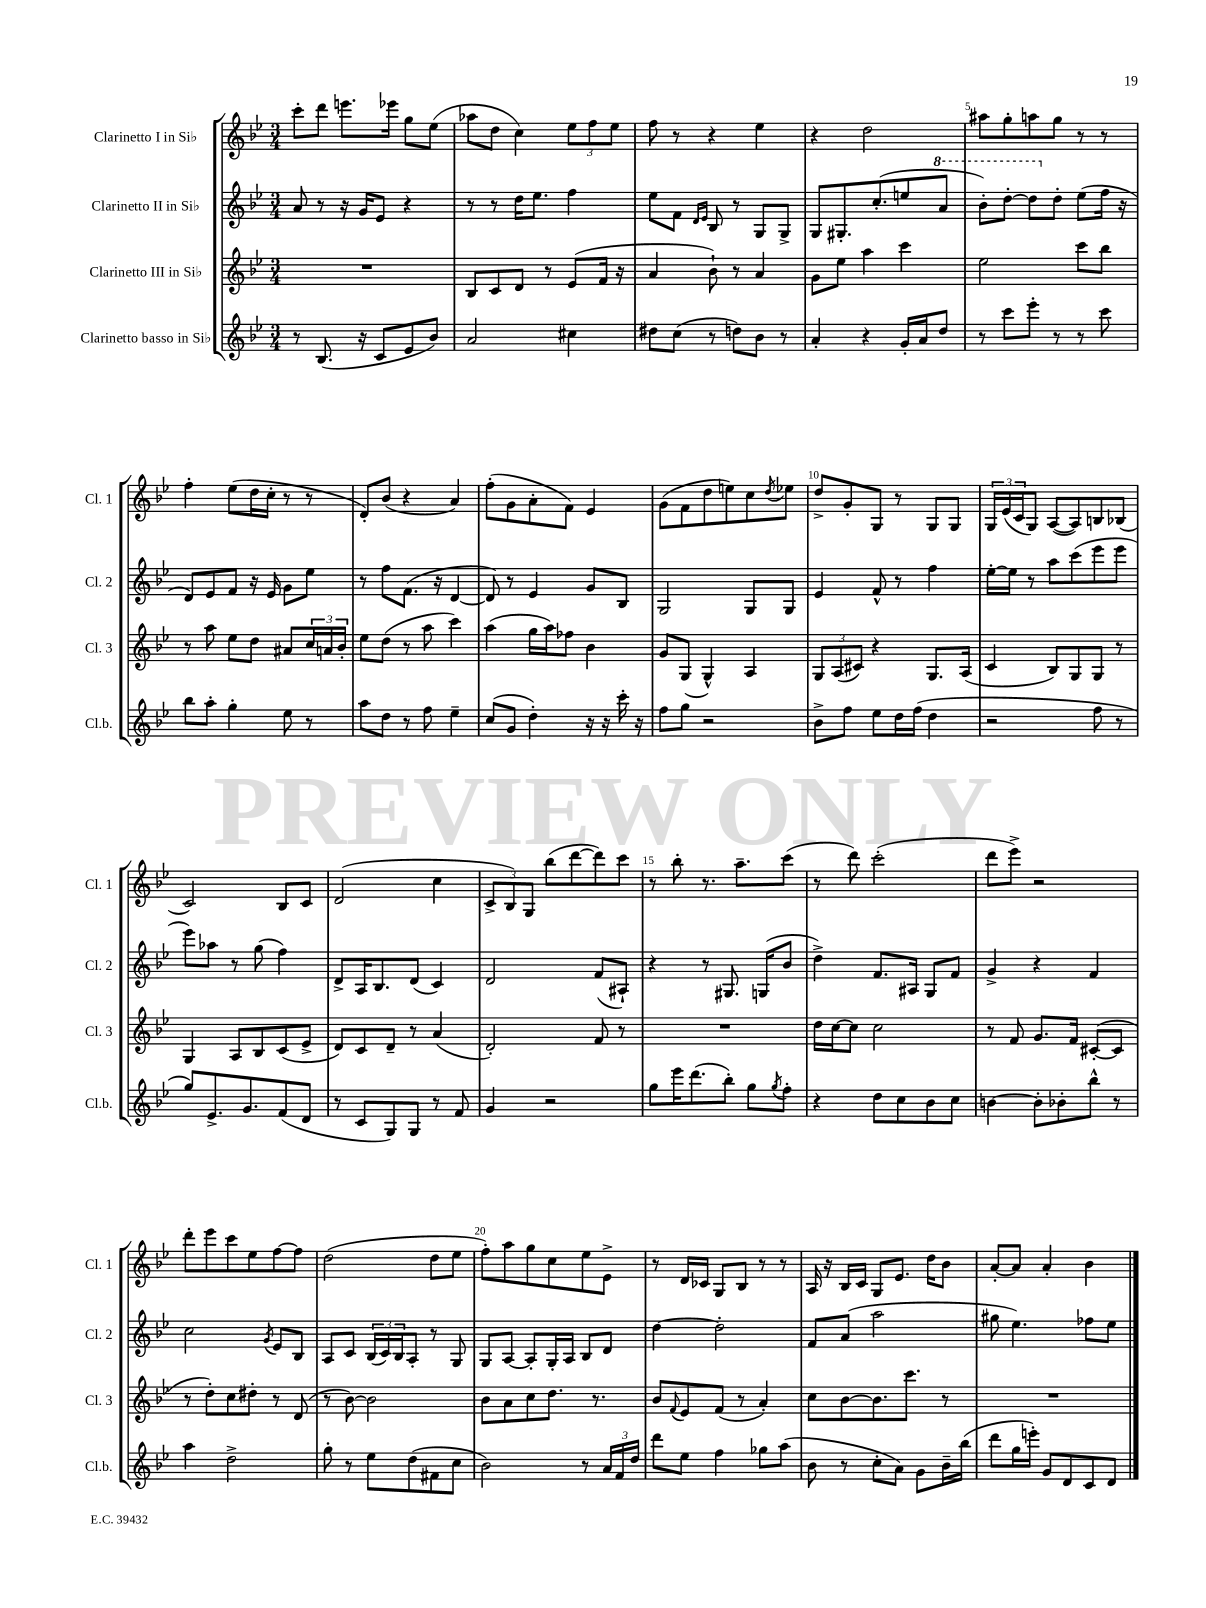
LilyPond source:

<<
\new StaffGroup <<
\new Staff = "s0" \with { instrumentName = "Clarinetto I in Sib" shortInstrumentName = "Cl. 1" } {
    \clef treble \key bes \major \numericTimeSignature \time 3/4
    c'''8-. d'''8 e'''8. ees'''16 g''8 ees''8( |
    aes''8 d''8 c''4) \tuplet 3/2 { ees''8 f''8 ees''8 } |
    f''8 r8 r4 ees''4 |
    r4 d''2 |
    ais''8 g''8-. a''8 g''8 r8 r8 |
    f''4-. ees''8( d''16 c''16-. r8 r8 |
    d'8-.) bes'8( r4 a'4) |
    f''8-.( g'8 a'8-. f'8) ees'4 |
    g'8( f'8 d''8 e''8) c''8 \acciaccatura { d''8 } ees''8 |
    d''8-> g'8-. g8 r8 g8 g8 |
    \tuplet 3/2 { g16 ees'16( c'16 } g8) a8~( a8) b8 bes8( |
    c'2) bes8 c'8 |
    d'2( c''4 |
    \tuplet 3/2 { c'8-> bes8) g8 } bes''8( d'''8~ d'''8) c'''8 |
    r8 bes''8-. r8. a''8.-- c'''8( |
    r8 d'''8) c'''2-.( |
    d'''8 ees'''8->) r2 |
    d'''8-. ees'''8 c'''8 ees''8 f''8~ f''8 |
    d''2( d''8 ees''8 |
    f''8-.) a''8 g''8 c''8 ees''8 ees'8-> |
    r8 d'16 ces'16 g8 bes8 r8 r8 |
    a16 r16 bes16 c'16 g8 ees'8. d''16 bes'8 |
    a'8~-. a'8 a'4-. bes'4 \bar "|." |
}
\new Staff = "s1" \with { instrumentName = "Clarinetto II in Sib" shortInstrumentName = "Cl. 2" } {
    \clef treble \key bes \major \numericTimeSignature \time 3/4
    a'8 r8 r16 g'16 ees'8 r4 |
    r8 r8 d''16 ees''8. f''4 |
    ees''8 f'8 \grace { d'16 ees'16 } bes8 r8 g8 g8-> |
    g8 gis8.-. c''8.-.( e''8 \ottava #1 a''8 |
    bes''8-.) d'''8~-. d'''8 \ottava #0 d''8-. ees''8( f''16 r16 |
    d'8) ees'8 f'8 r16 ees'16 g'8 ees''8 |
    r8 f''8 f'8.( r16 d'4~ |
    d'8) r8 ees'4 g'8 bes8 |
    g2 g8 g8 |
    ees'4 f'8-^ r8 f''4 |
    ees''16~-. ees''16 r8 a''8 c'''8( ees'''8 ees'''8 |
    ees'''8) aes''8 r8 g''8( f''4) |
    d'8-> a16 bes8. d'8( c'4) |
    d'2 f'8( ais8-!) |
    r4 r8 gis8. g16( bes'8 |
    d''4->) f'8. ais16 g8 f'8 |
    g'4-> r4 f'4 |
    c''2 \acciaccatura { g'8 } ees'8 bes8 |
    a8 c'8 \tuplet 3/2 { bes16( c'16) bes16 } a8-. r8 g8 |
    g8 a8~ a8-. g16-. a16 bes8 d'8 |
    d''4~ d''2-. |
    f'8 a'8( a''2 |
    gis''8 ees''4.) fes''8 ees''8 \bar "|." |
}
\new Staff = "s2" \with { instrumentName = "Clarinetto III in Sib" shortInstrumentName = "Cl. 3" } {
    \clef treble \key bes \major \numericTimeSignature \time 3/4
    R2. |
    bes8 c'8 d'8 r8 ees'8( f'16 r16 |
    a'4 bes'8-!) r8 a'4 |
    g'8 ees''8 a''4 c'''4 |
    ees''2 c'''8 bes''8 |
    r8 a''8 ees''8 d''8 ais'8 \tuplet 3/2 { c''16 a'16 bes'16-. } |
    ees''8 d''8( r8 a''8 c'''4) |
    a''4( g''16 a''16) fes''8 bes'4 |
    g'8 g8( g4-^) a4 |
    \tuplet 3/2 { g8 a8( cis'8) } r4 g8. a16( |
    c'4 bes8) g8 g8 r8 |
    g4 a8 bes8 c'8( ees'8-> |
    d'8) c'8 d'8-- r8 a'4( |
    d'2-.) f'8 r8 |
    R2. |
    d''16 c''16~ c''8 c''2 |
    r8 f'8 g'8. f'16 cis'8~-.( cis'8 |
    r8 d''8-.) c''8 dis''8-. r8 d'8( |
    r8 bes'8~) bes'2 |
    bes'8 a'8 c''8 d''8. r8. |
    bes'8 \appoggiatura { f'8 } ees'8 f'8( r8 a'4-.) |
    c''8 bes'8~ bes'8. c'''8. r8 |
    R2. \bar "|." |
}
\new Staff = "s3" \with { instrumentName = "Clarinetto basso in Sib" shortInstrumentName = "Cl.b." } {
    \clef treble \key bes \major \numericTimeSignature \time 3/4
    r8 bes8.( r16 c'8 ees'8 bes'8) |
    a'2 cis''4 |
    dis''8 c''8( r8 d''8) bes'8 r8 |
    a'4-. r4 g'16-. a'16 d''8 |
    r8 c'''8 ees'''8-. r8 r8 c'''8 |
    bes''8 a''8-. g''4-. ees''8 r8 |
    a''8 d''8 r8 f''8 ees''4-- |
    c''8( g'8 d''4-.) r16 r16 c'''16-. r16 |
    f''8 g''8 r2 |
    bes'8-> f''8 ees''8 d''16 f''16( d''4 |
    r2 f''8 r8 |
    g''8) ees'8.-> g'8. f'8( d'8 |
    r8 c'8 g8) g8 r8 f'8 |
    g'4 r2 |
    g''8 ees'''16 d'''8.( bes''8-.) g''8 \acciaccatura { g''8 } f''8-. |
    r4 d''8 c''8 bes'8 c''8 |
    b'4~ b'8-. bes'8-. bes''8-^ r8 |
    a''4 d''2-> |
    g''8-. r8 ees''8 d''8( fis'8 c''8 |
    bes'2) r8 \tuplet 3/2 { a'16 f'16 d''16 } |
    d'''8 ees''8 f''4 ges''8 a''8( |
    bes'8 r8 c''8-. a'8) g'8 bes'16-- bes''16( |
    d'''8 g''16 e'''16-.) g'8 d'8 c'8 d'8 \bar "|." |
}
>>
>>
\layout { \context { \Score \override BarNumber.break-visibility = ##(#f #t #t) barNumberVisibility = #(every-nth-bar-number-visible 5) } }
